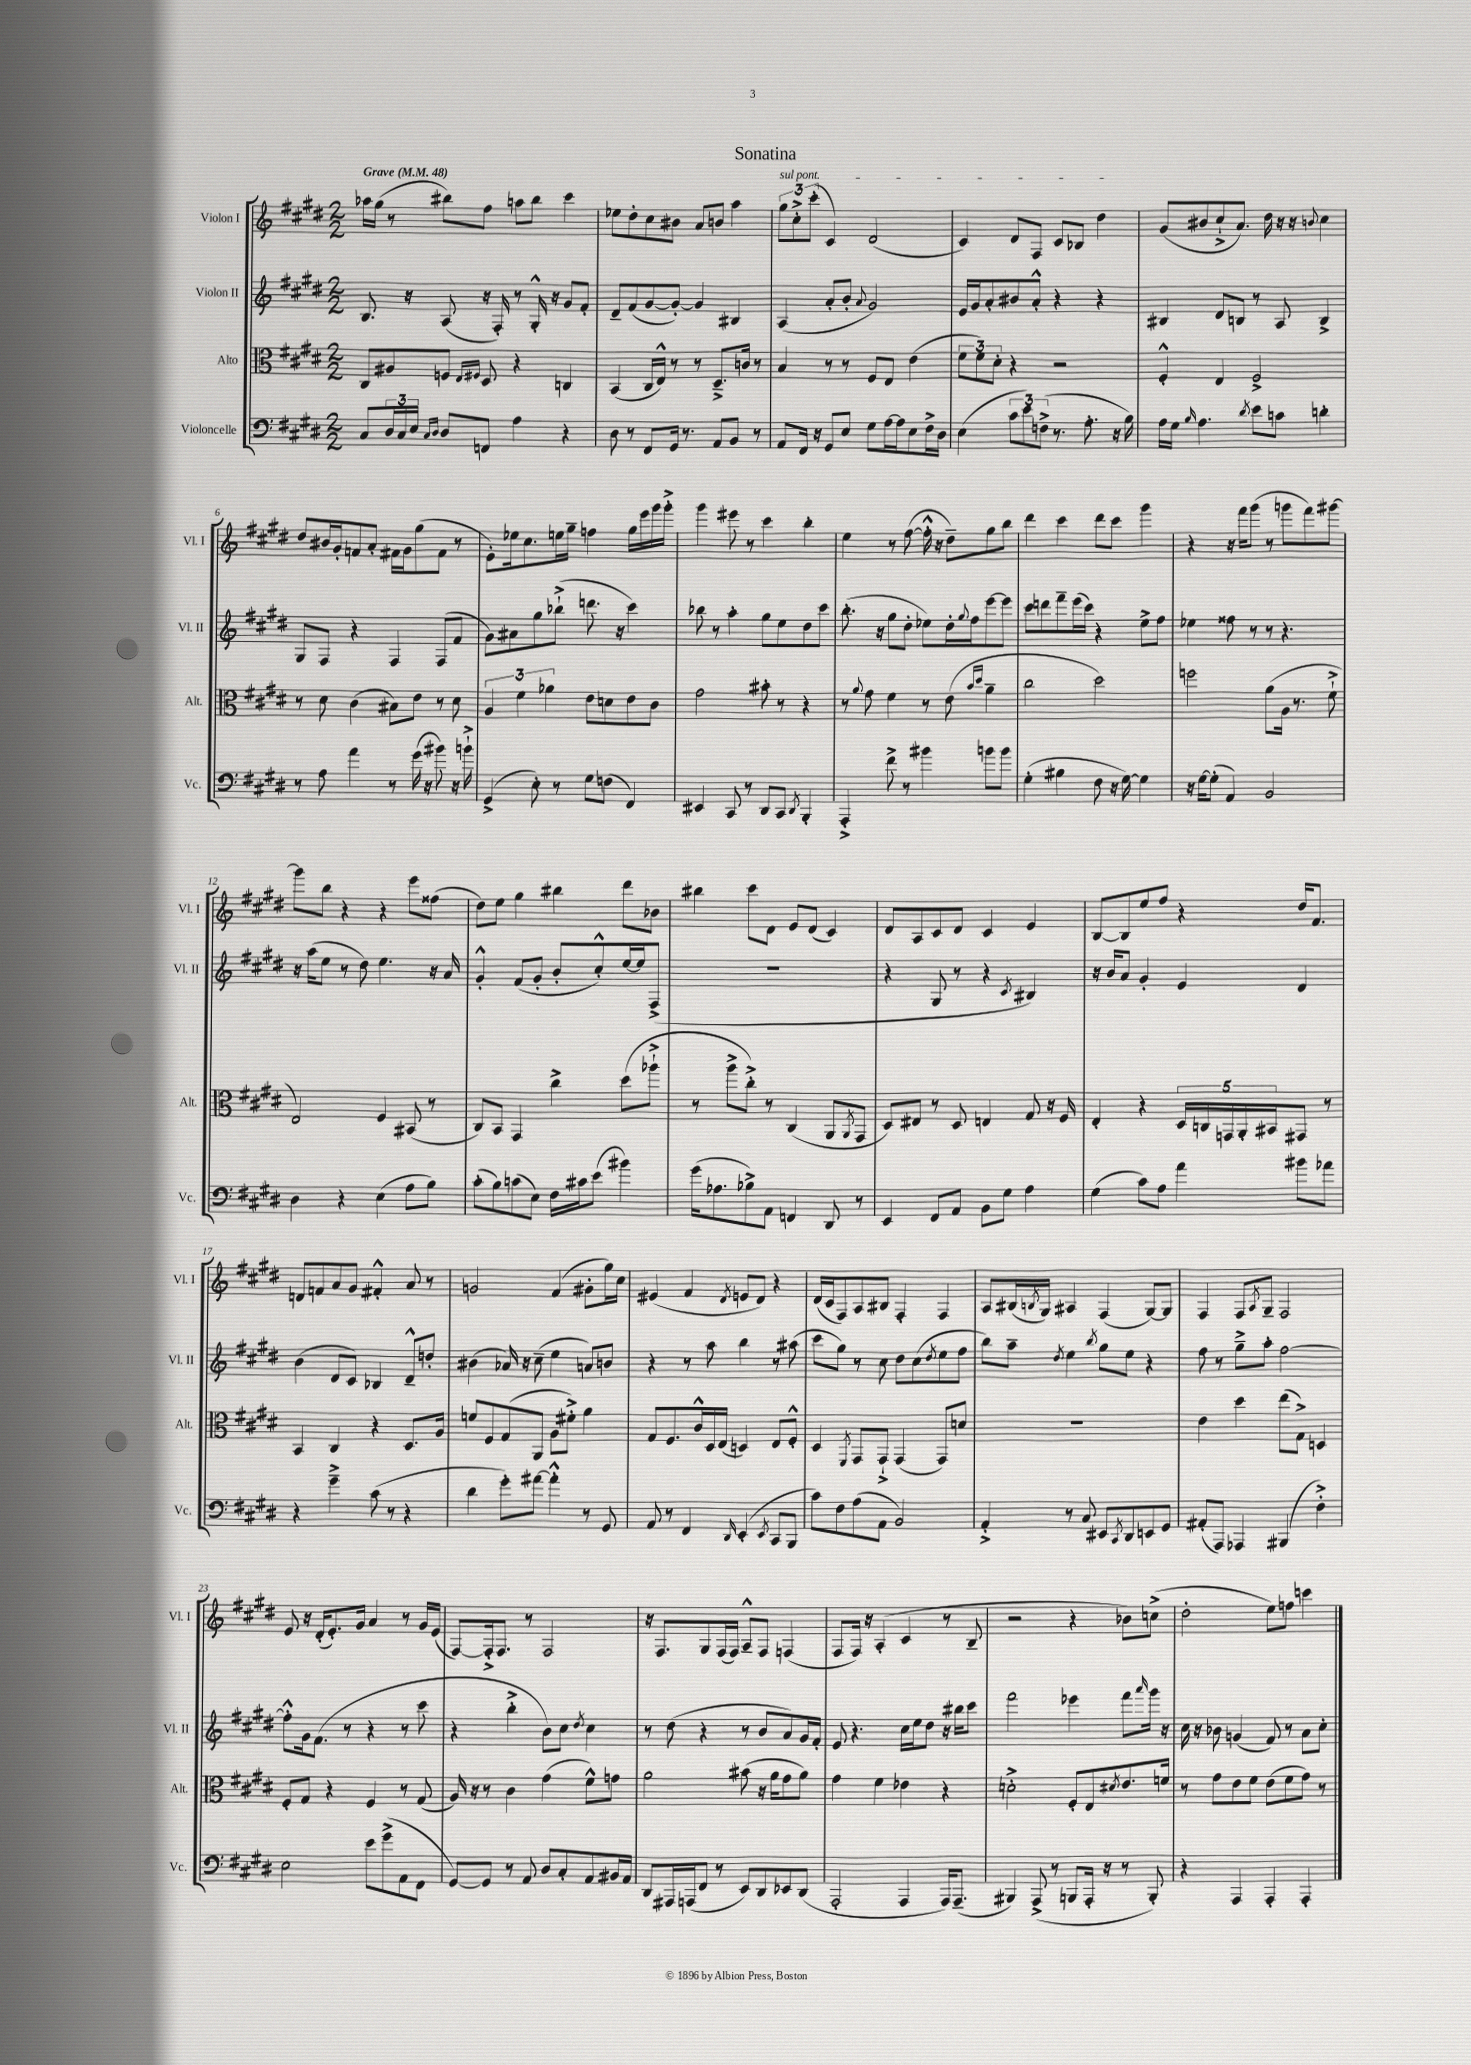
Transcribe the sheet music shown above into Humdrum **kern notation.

**kern	**kern	**kern	**kern
*staff4	*staff3	*staff2	*staff1
*clefF4	*clefC3	*clefG2	*clefG2
*k[f#c#g#d#]	*k[f#c#g#d#]	*k[f#c#g#d#]	*k[f#c#g#d#]
*M2/2	*M2/2	*M2/2	*M2/2
*MM48	*MM48	*MM48	*MM48
8C#	8C#	8.B	16aa-
.	.	.	(16gg#
24D#	8A#	.	8r
24C#	.	.	.
.	.	16r	.
24E	.	.	.
16qqC#	.	.	.
16qqD#	.	.	.
8D#	8F	(8A	8bb#)
.	16qqE	.	.
.	16qqF#	.	.
8FF	8D#	16r	8ff#
.	.	16F#')	.
4A	4r	8r	8aa
.	.	16G#'^^	8bb#
.	.	16r	.
4r	4C	8g#	4ccc#
.	.	8f#'	.
=	=	=	=
8D#	(4BB	8d#~	8ee-
8r	.	(8f#	8dd#'
8FF#	16C#	[8g#	8cc#
.	16E^^)	.	.
16GG#	8r	8g#'_)	8b#
8.r	.	.	.
.	8r	4g#]	8a
8AA	8.D#~^	.	8b
8BB	.	4B#	4aa
.	16c	.	.
8r	8r	.	.
=	=	=	=
8AA	4B	(4A	12gg#
.	.	.	12cc#'^
16FF#	.	.	.
.	.	.	(12ccc#'
16r	.	.	.
8GG#	8r	8a'	4c#)
8E	8r	8b'	.
.	.	8qqa	.
8G#	8F#	2g#)	(2d#
[16A	8E	.	.
16A]	.	.	.
8E	(4e	.	.
16F#^	.	.	.
16D#	.	.	.
=	=	=	=
(4E	12f#	16e	4c#)
.	.	16g#	.
.	12f#)	.	.
.	.	8a'	.
.	12d#'	.	.
12c#	4r	8b#	8d#
12e)	.	.	.
.	.	8a'^^	8F#
(12F^	.	.	.
8.r	2r	4r	8c#
.	.	.	8B-
8.A'	.	.	.
.	.	4r	4dd#
16r	.	.	.
16B)	.	.	.
=	=	=	=
16A	4F#'^^	4B#	(8g#
16G#	.	.	.
16qqB	.	.	.
4.A	.	.	8b#
.	4E	8d#	8cc#`^
.	.	8B	8.a)
8qd#	.	.	.
8e	2F#^	8r	.
.	.	.	16dd#
8c	.	8A	16r
.	.	.	16r
.	.	.	8qqb
4d'	.	4B^	4cc#
=	=	=	=
8r	8r	8G#	8dd#
8A	8d#	8F#	16b#
.	.	.	16g#'
4a	(4c#	4r	8f
.	.	.	8a'
8r	8B#)	4F#	16f#
.	.	.	16g#
(16g#	8e	.	(8gg#
16r	.	.	.
8b#)	8r	(8F#	8f#
16r	8d#	8f#	8r
16b`^	.	.	.
=	=	=	=
(4GG#^	6A	8g#)	8e')
.	.	8a#	16ee-
.	6f#	.	.
.	.	.	8.cc#
8E')	.	8gg#	.
.	6a-	.	.
8r	.	(8bb-`^	16ee
.	.	.	16gg#~
8G#	8e	8.ddd	4ff
(8F	8d	.	.
.	.	16r	.
4FF#)	8e	4ccc#)	16gg#
.	.	.	16eee
.	8c#	.	16ggg#
.	.	.	16ggg#'^
=	=	=	=
4EE#	2g#	8bb-	4ggg#
.	.	8r	.
8CC#	.	4aa'	8eee#
8r	.	.	8r
8DD#	8b#'	8gg#	4ccc#
8CC#	8r	8ee	.
8qDD#	.	.	.
4BBB'	4r	8dd#	4bb'
.	.	8ccc#	.
=	=	=	=
4AAA'^	8r	(8.bb'	4ee
.	8qqa	.	.
.	8g#	.	.
.	.	16r	.
8f#^	4f#	8gg#	8r
8r	.	8dd#'	([8ff#
4b#	8r	8ee-)	16ff#'^^]
.	.	.	16r
.	(8e	16dd#'	8dd#~)
.	.	8qqgg#	.
.	.	16ff#	.
.	16qqb	.	.
.	16qqdd#	.	.
8b	4a~	[8eee	8gg#
8b	.	8eee]	8bb
=	=	=	=
(4G#'	2cc#	8ccc#	4ddd#
.	.	8ddd	.
4B#	.	8fff#~	4ccc#
.	.	(16eee	.
.	.	16ccc#)	.
8F#	2dd#)	4r	8ddd#
16r	.	.	8ccc#
[16G#)	.	.	.
4G#]	.	8ee^	4ggg#
.	.	8ff#	.
=	=	=	=
16r	2ff	4ee-	4r
[16G#	.	.	.
(8G#']	.	.	.
4AA)	.	8ff##	16r
.	.	.	16fff#
.	.	8r	(8ggg#
2BB	(8a	8r	8r
.	16A	4.r	8ggg
.	8.r	.	.
.	.	.	8fff#)
.	8f#`^	.	[8ggg#
=	=	=	=
4D#	2E)	16r	8ggg#]
.	.	(16aa	.
.	.	8ee	8bb
4r	.	8r	4r
.	.	8dd#)	.
(4E	4F#	4.ee	4r
8A	(8BB#	.	8eee
8B)	8r	16r	(8ff##
.	.	16a	.
=	=	=	=
(8c#'	8C#)	4g#'^^	8dd#)
8B)	8BB	.	8ee
(8c	4GG#	(8f#	4gg#
8E)	.	8g#'	.
16F#	4cc#^	8b'	4bb#
16c#	.	.	.
(8e	.	8cc#'^^)	.
4b#)	(8dd#	[16ee	8ddd#
.	.	16ee]	.
.	8aa-`^	(8F#^	8b-
=	=	=	=
(16g#	8r	1r	4bb#
8.A-	.	.	.
.	8aa^	.	.
8B-^)	8cc#'^)	.	8ccc#
8AA	8r	.	8d#
4FF	(4C#	.	8e
.	.	.	(8d#
8DD#	8AA	.	4c#)
.	8qAA	.	.
8r	8GG#	.	.
=	=	=	=
4EE	8D#)	4r	8d#
.	8E#	.	8A
8FF#	8r	8G#	8c#
8AA	8D#	8r	8d#
8BB	4E	4r	4c#
8G#	.	.	.
.	.	8qc#	.
4A	8G#	4B#)	4e
.	16r	.	.
.	16F#	.	.
=	=	=	=
(4G#	4E'	16r	[8B
.	.	16b	.
.	.	8a	8B]
8c#)	4r	4g#'	8ee
8A	.	.	8ff#
4a	20D#	4e	4r
.	20C	.	.
.	20GG	.	.
.	20AA'	.	.
.	20BB#	.	.
8b#	8GG#	4d#	16dd#
.	.	.	8.f#
8a-	8r	.	.
=	=	=	=
4r	4BB	(4b	8d
.	.	.	8f
4g#~^	4C#	8d#	8a
.	.	8c#)	8g#
(8c#	4r	4B-	4f#'^^
8r	.	.	.
4r	8.D#	8d#~^^	8a
.	.	8dd'	8r
.	16A	.	.
=	=	=	=
4d#	8f	(4b#	2g
.	8F#	.	.
8g#')	(8G#	16a-)	.
.	.	16r	.
[8a#	8AA	(8cc#~	.
4a#'^^]	8A	4ee	(4f#
.	8f#'^)	.	.
8r	4a	8a)	8g#'
8GG#	.	8b	16gg#)
.	.	.	16cc#
=	=	=	=
8AA	8G#	4r	(4e#
8r	8.F#	.	.
4FF#	.	8r	4f#
.	16c#^^	.	.
.	16D#	8aa	.
.	(16E	.	.
16qqDD#	.	.	8qd#
(4EE'	4D)	4bb	8e
.	.	.	8d#)
8qEE	.	.	.
8CC#	8E	8r	4r
8BBB	8F#'^^	(8aa#	.
=	=	=	=
8c#)	4D#	8ccc#	(16d#
.	.	.	16c#
8F#	.	8gg#)	8F#)
.	8qFF#	.	.
(8A	8GG#	8r	8A
8AA	8GG#`^	8cc#	8B#
2BB)	(4GG#	8dd#	4F#'
.	.	(8cc#	.
.	.	8qdd#	.
.	8GG#)	8ee	4F#
.	8d	8ff#	.
=	=	=	=
4AA'^	1r	8bb)	8A
.	.	8aa~	(16B#
.	.	.	8qB
.	.	.	16G#)
.	.	8qdd#	.
8r	.	4ee	4A#
8C#	.	.	.
.	.	8qbb	.
8EE#	.	8gg#	(4F#
8qCC#	.	.	.
8DD#	.	8ee	.
8EE	.	4r	[8G#)
8GG#	.	.	8G#]
=	=	=	=
(8AA#'	4e	8ff#	4F#
8AAA)	.	8r	.
4AAA-	4dd#	8gg#~^	8F#
.	.	.	8qA
.	.	8aa'	8G#~
(4BBB#	(8ee	[2ff#	2F#
.	8G#^)	.	.
4F#'^)	4D	.	.
=	=	=	=
2E	8F#'	8ff#'^^]	8e
.	8G#	16g#	16r
.	.	(8.f#	(16d#'
.	4r	.	8.e')
.	.	8r	.
.	.	.	16g#
8e	4F#	4r	4a
(8g#^	.	.	.
8AA	8r	8r	8r
8FF#	(8G#	8ccc#	16g#
.	.	.	(16e
=	=	=	=
[8GG#)	16A)	4r	[8F#)
.	16r	.	.
8GG#]	8r	.	16F#'^]
.	.	.	8.F#
8r	4c#	4bb'^	.
8AA	.	.	8r
8D#	(4g#	8b)	2F#
8C#'	.	8cc#	.
.	.	8qdd#	.
8AA	8f#^^)	4cc#	.
16BB#	8g	.	.
16AA	.	.	.
=	=	=	=
8DD#	2a	8r	16r
.	.	.	8.F#
16AAA#	.	(8dd#	.
(16AAA	.	.	.
8FF#	.	4r	8G#
8r	.	.	(16F#
.	.	.	16F#)
8EE)	(8b#	8r	8A~^^
8DD#	16r	8b	8F#
.	16a	.	.
8EE-	8g#	8a)	(4F
(8DD#	8a)	16g#	.
.	.	16f#'	.
=	=	=	=
2AAA'	4g#	8e	8F#
.	.	4.r	16F#)
.	.	.	16r
.	4f#	.	(4A'
4AAA	4e-	16cc#	4c#
.	.	16ee	.
.	.	8dd#	.
16AAA)	4r	16r	8r
(8.AAA~	.	16bb#	.
.	.	8ccc#	8B~
=	=	=	=
4BBB#)	2d'^	2fff#	2r
(8AAA^	.	.	.
8r	.	.	.
8BBB	8F#'	4eee-	4r
16AAA'	8E	.	.
16r	.	.	.
.	8qd#	.	.
8r	8.e	8fff#	8b-)
.	.	16qqaaa	.
8BBB')	.	16ggg#	(8cc^
.	16f	16r	.
=	=	=	=
4r	8r	16cc#	2dd#'
.	.	16r	.
.	8g#	8b-	.
4AAA	8e	(4g	.
.	8f#	.	.
4AAA'	(8e	8f#)	8ee)
.	8f#	8r	8ff
4AAA'	8g#)	8a	4ccc
.	8r	8cc#'	.
==	==	==	==
*-	*-	*-	*-
